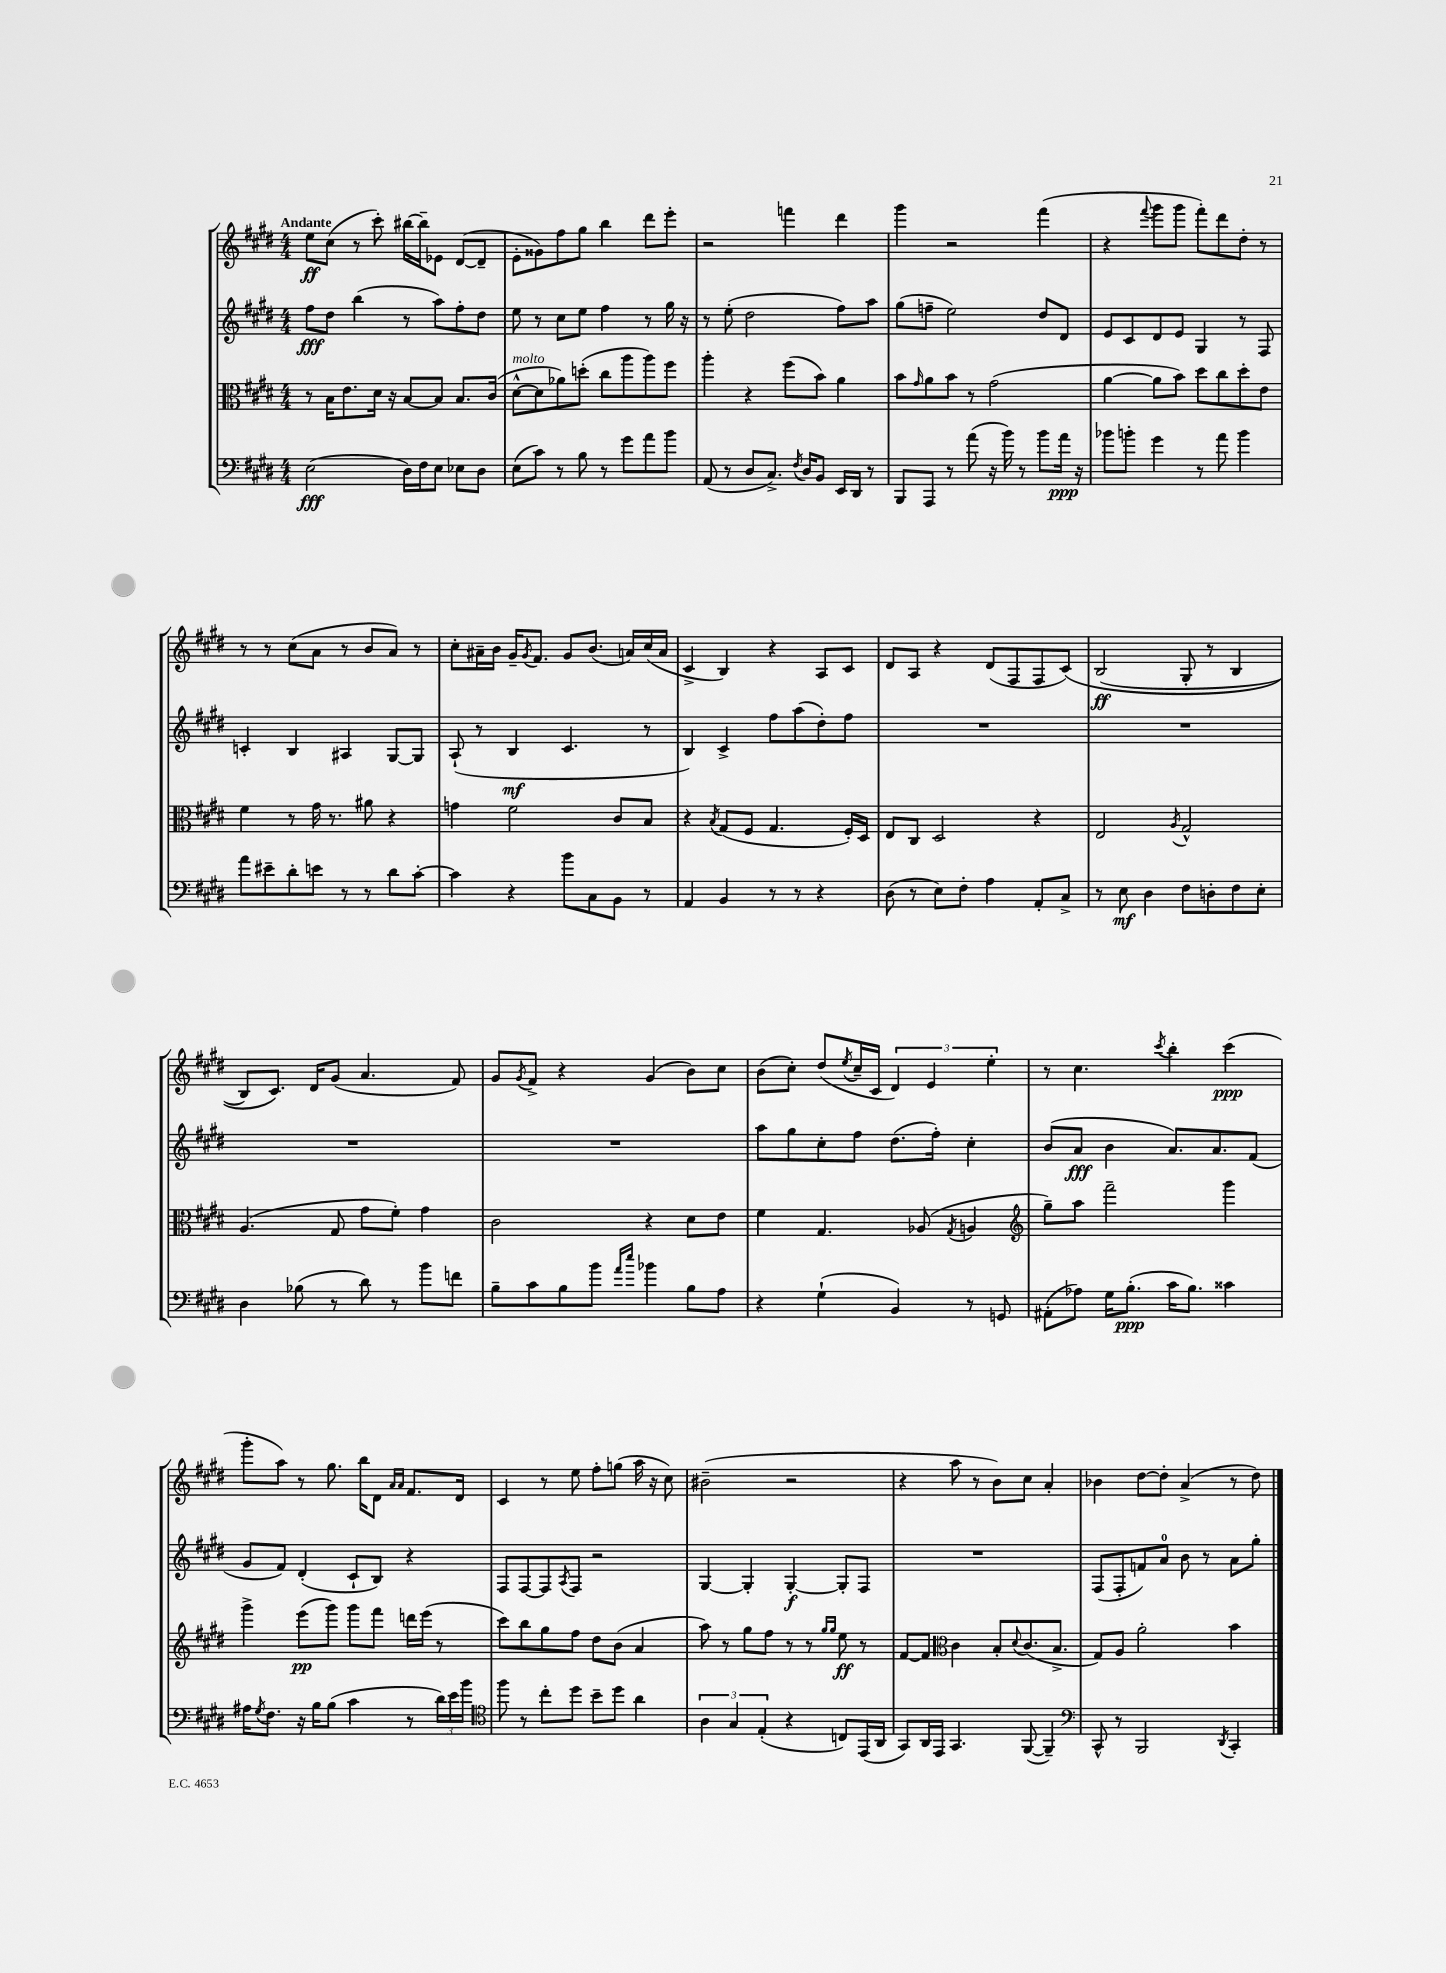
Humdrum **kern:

**kern	**dynam	**kern	**dynam	**kern	**dynam	**kern	**dynam
*part4	*part4	*part3	*part3	*part2	*part2	*part1	*part1
*staff4	*staff4	*staff3	*staff3	*staff2	*staff2	*staff1	*staff1
*clefF4	*	*clefC3	*	*clefG2	*	*clefG2	*
*k[f#c#g#d#]	*	*k[f#c#g#d#]	*	*k[f#c#g#d#]	*	*k[f#c#g#d#]	*
*M4/4	*	*M4/4	*	*M4/4	*	*M4/4	*
=1	=1	=1	=1	=1	=1	=1	=1
!	!	!	!	!	!	!LO:TX:a:B:t=Andante	!
(2E\	fff	8r	.	8ff#\L	fff	8ee\L	ff
.	.	16B\KL	.	8dd#\J	.	(8cc#\J	.
.	.	8.e\	.	.	.	.	.
.	.	.	.	(4bb\	.	8r	.
.	.	16d#\Jk	.	.	.	8ccc#'\)	.
.	.	16r	.	.	.	.	.
16D#\LL)	.	[8B/L	.	8r	.	[16bb#X\LL	.
16F#\J	.	.	.	.	.	16bb#~\J]	.
8E\J	.	8B/J]	.	8aa\L)	.	8e-X\J	.
8E-X\L	.	8.B/L	.	8ff#'\	.	([8d#/L	.
8D#\J	.	.	.	8dd#\J	.	8d#~/J]	.
.	.	(16c#/Jk	.	.	.	.	.
=2	=2	=2	=2	=2	=2	=2	=2
!	!	!LO:TX:a:i:t=molto	!	!	!	!	!
(8E\L	.	[8d#^^\L	.	8ee\	.	8e'\L	.
8c#\J)	.	8d#\]	.	8r	.	8g##X\)	.
8r	.	8a-X\)	.	8cc#\L	.	8ff#\	.
8B\	.	(8ddn'\J	.	8ee\J	.	8gg#\J	.
8r	.	8cc#\L	.	4ff#\	.	4bb\	.
8g#\L	.	8aa\	.	.	.	.	.
8a\	.	8aa\)	.	8r	.	8ddd#\L	.
8b\J	.	8ff#\J	.	16gg#\	.	8eee'\J	.
.	.	.	.	16r	.	.	.
=3	=3	=3	=3	=3	=3	=3	=3
(8AA/	.	4aa'\	.	8r	.	2r	.
8r	.	.	.	(8ee'\	.	.	.
8D#/L	.	4r	.	2dd#\	.	.	.
8.C#^/J)	.	.	.	.	.	.	.
.	.	(8ff#\L	.	.	.	4fffn\	.
8qF#/	.	.	.	.	.	.	.
16D#/KL	.	.	.	.	.	.	.
8BB/J	.	8b\J)	.	.	.	.	.
16EE/LL	.	4a\	.	8ff#\L)	.	4ddd#\	.
16DD#/JJ	.	.	.	.	.	.	.
8r	.	.	.	8aa\J	.	.	.
=4	=4	=4	=4	=4	=4	=4	=4
8BBB/L	.	8b\L	.	(8gg#\L	.	4ggg#\	.
.	.	16qqg#/	.	.	.	.	.
8AAA/J	.	8a\	.	8ffn~\J	.	.	.
8r	.	8b\J	.	2ee\)	.	2r	.
(8a\	.	8r	.	.	.	.	.
16r	.	(2g#\	.	.	.	.	.
16b\)	.	.	.	.	.	.	.
8r	.	.	.	.	.	.	.
8b\L	.	.	.	8dd#/L	.	(4fff#\	.
16a\Jk	ppp	.	.	8d#/J	.	.	.
16r	.	.	.	.	.	.	.
=5	=5	=5	=5	=5	=5	=5	=5
8b-X\L	.	[4a\	.	8e/L	.	4r	.
8bn'\J	.	.	.	8c#/	.	.	.
.	.	.	.	.	.	8qqfff#/	.
4g#\	.	8a\L]	.	8d#/	.	8ggg#\L	.
.	.	8b\J)	.	8e/J	.	8ggg#\J	.
8r	.	8dd#\L	.	4G#/	.	8fff#'\L)	.
8a\	.	8cc#\	.	.	.	8ddd#\	.
4b\	.	8dd#'\	.	8r	.	8dd#'\J	.
.	.	8e\J	.	8F#/	.	8r	.
!!LO:LB:g=z
=6	=6	=6	=6	=6	=6	=6	=6
8a\L	.	4f#\	.	4cn'/	.	8r	.
8e#X~\	.	.	.	.	.	8r	.
8d#'\	.	8r	.	4B/	.	(8cc#\L	.
8en\J	.	16g#\	.	.	.	8a\J	.
.	.	8.r	.	.	.	.	.
8r	.	.	.	4A#X/	.	8r	.
8r	.	8a#X\	.	.	.	8b/L	.
8d#\L	.	4r	.	[8G#/L	.	8a/J)	.
[8c#'\J	.	.	.	8G#/J]	.	8r	.
=7	=7	=7	=7	=7	=7	=7	=7
4c#\]	.	4gn\	.	(8A`/	.	8cc#'\L	.
.	.	.	.	8r	.	16a#X~\L	.
.	.	.	.	.	.	16b\JJ	.
4r	.	2f#\	.	4B/	mf	16g#~/KL	.
.	.	.	.	.	.	8qg#/	.
.	.	.	.	.	.	8.f#/J	.
8b\L	.	.	.	4.c#/	.	8g#/L	.
8C#\	.	.	.	.	.	(8.b/J	.
8BB\J	.	8c#/L	.	.	.	.	.
.	.	.	.	.	.	16an/LL)	.
8r	.	8B/J	.	8r	.	(16cc#/	.
.	.	.	.	.	.	16a/JJ	.
=8	=8	=8	=8	=8	=8	=8	=8
4AA/	.	4r	.	4B/)	.	4c#^/	.
.	.	8qB/	.	.	.	.	.
4BB/	.	(8G#/L	.	4c#^/	.	4B/)	.
.	.	8F#/J	.	.	.	.	.
8r	.	4.G#/	.	8ff#\L	.	4r	.
8r	.	.	.	(8aa\	.	.	.
4r	.	.	.	8dd#'\)	.	8A/L	.
.	.	16F#'/LL)	.	8ff#\J	.	8c#/J	.
.	.	16D#/JJ	.	.	.	.	.
=9	=9	=9	=9	=9	=9	=9	=9
(8D#\	.	8E/L	.	1r	.	8d#/L	.
8r	.	8C#/J	.	.	.	8A/J	.
8E\L)	.	2D#/	.	.	.	4r	.
8F#'\J	.	.	.	.	.	.	.
4A\	.	.	.	.	.	(8d#/L	.
.	.	.	.	.	.	8F#/	.
8AA'/L	.	4r	.	.	.	8F#/	.
8C#^/J	.	.	.	.	.	(8c#/J)	.
=10	=10	=10	=10	=10	=10	=10	=10
8r	.	2E/	.	1r	.	(2B/	ff
8E\	mf	.	.	.	.	.	.
4D#\	.	.	.	.	.	.	.
.	.	8qA/	.	.	.	.	.
8F#\L	.	2G#^^/	.	.	.	8G#'/	.
8Dn'\	.	.	.	.	.	8r	.
8F#\	.	.	.	.	.	4B/	.
8E'\J	.	.	.	.	.	.	.
!!LO:LB:g=z
=11	=11	=11	=11	=11	=11	=11	=11
4D#\	.	(4.A/	.	1r	.	8B/L)	.
.	.	.	.	.	.	8.c#/J)	.
(8B-X\	.	.	.	.	.	.	.
.	.	.	.	.	.	16d#/KL	.
8r	.	8G#/	.	.	.	(8g#/J	.
8d#\)	.	8g#\L	.	.	.	4.a/	.
8r	.	8f#'\J)	.	.	.	.	.
8b\L	.	4g#\	.	.	.	.	.
8fn\J	.	.	.	.	.	8f#/)	.
=12	=12	=12	=12	=12	=12	=12	=12
8B~\L	.	2c#\	.	1r	.	8g#/L	.
.	.	.	.	.	.	8qg#/	.
8c#\	.	.	.	.	.	8f#^/J	.
8B\	.	.	.	.	.	4r	.
8b\J	.	.	.	.	.	.	.
16qqa/LL	.	.	.	.	.	.	.
16qqee/JJ	.	.	.	.	.	.	.
4b-X\	.	4r	.	.	.	(4g#/	.
8B\L	.	8d#\L	.	.	.	8b\L)	.
8A\J	.	8e\J	.	.	.	8cc#\J	.
=13	=13	=13	=13	=13	=13	=13	=13
4r	.	4f#\	.	8aa\L	.	(8b\L	.
.	.	.	.	8gg#\	.	8cc#'\J)	.
(4G#`\	.	4.G#/	.	8cc#'\	.	(8dd#/L	.
.	.	.	.	.	.	8qee/	.
.	.	.	.	8ff#\J	.	16cc#~/L	.
.	.	.	.	.	.	16c#/JJ	.
4BB/)	.	.	.	(8.dd#\L	.	6d#/)	.
.	.	(8A-X/	.	.	.	.	.
.	.	.	.	.	.	6e/	.
.	.	.	.	16ff#'\Jk)	.	.	.
.	.	8qG#/	.	.	.	.	.
8r	.	4An/	.	4cc#'\	.	.	.
.	.	.	.	.	.	6ee'\	.
8GGn/	.	.	.	.	.	.	.
=14	=14	=14	=14	=14	=14	=14	=14
*	*	*clefG2	*	*	*	*	*
(8AA#X'\L	.	8gg#~\L)	.	(8b/L	.	8r	.
8A-X\J)	.	8aa\J	.	8a/J	fff	4.cc#\	.
16G#\KL	.	2fff#~\	.	4b\	.	.	.
(8.B'\J	ppp	.	.	.	.	.	.
.	.	.	.	.	.	8qccc#/	.
16c#\KL	.	.	.	8.a/L)	.	4bb'\	.
8.B\J)	.	.	.	.	.	.	.
.	.	.	.	8.a/	.	.	.
4c##X\	.	4ggg#\	.	.	.	(4ccc#\	ppp
.	.	.	.	(8f#/J	.	.	.
!!LO:LB:g=z
=15	=15	=15	=15	=15	=15	=15	=15
16A#X\KL	.	4ggg#^\	.	8g#/L	.	8ggg#'\L	.
8qG#/	.	.	.	.	.	.	.
8.F#\J	.	.	.	.	.	.	.
.	.	.	.	8f#/J)	.	8aa\J)	.
16r	.	(8eee\L	pp	(4d#'/	.	8r	.
16B\KL	.	.	.	.	.	.	.
(8B\J	.	8ggg#\J)	.	.	.	8.gg#\	.
4c#\	.	8ggg#\L	.	8c#`/L	.	.	.
.	.	.	.	.	.	16bb\KL	.
.	.	8fff#\J	.	8B/J)	.	8d#\J	.
.	.	.	.	.	.	16qqa/LL	.
.	.	.	.	.	.	16qqa/JJ	.
8r	.	16dddn\LL	.	4r	.	8.f#/L	.
.	.	(16eee\JJ	.	.	.	.	.
24d#\LL)	.	8r	.	.	.	.	.
24e\	.	.	.	.	.	.	.
.	.	.	.	.	.	16d#/Jk	.
24b\JJ	.	.	.	.	.	.	.
=16	=16	=16	=16	=16	=16	=16	=16
*clefC4	*	*	*	*	*	*	*
8ff#\	.	8ccc#\L)	.	8F#/L	.	4c#/	.
8r	.	8bb\	.	[8F#/	.	.	.
8cc#'\L	.	8gg#\	.	8F#/]	.	8r	.
.	.	.	.	8qA/	.	.	.
8dd#\J	.	8ff#\J	.	8F#/J	.	8ee\	.
8b~\L	.	8dd#\L	.	2r	.	8ff#'\L	.
8dd#\J	.	(8b\J	.	.	.	(8ggn\J	.
4a\	.	4a/	.	.	.	16aa\	.
.	.	.	.	.	.	16r	.
.	.	.	.	.	.	8cc#\)	.
=17	=17	=17	=17	=17	=17	=17	=17
6A\	.	8aa\)	.	[4G#/	.	(2b#X~\	.
.	.	8r	.	.	.	.	.
6G#/	.	.	.	.	.	.	.
.	.	8gg#\L	.	4G#'/]	.	.	.
(6E'/	.	.	.	.	.	.	.
.	.	8ff#\J	.	.	.	.	.
4r	.	8r	.	[4G#'/	f	2r	.
.	.	8r	.	.	.	.	.
.	.	16qqgg#/LL	.	.	.	.	.
.	.	16qqgg#/JJ	.	.	.	.	.
8Cn/L)	.	8ee\	ff	8G#'/L]	.	.	.
(16EE/L	.	8r	.	8F#/J	.	.	.
16AA/JJ	.	.	.	.	.	.	.
=18	=18	=18	=18	=18	=18	=18	=18
8GG#/L)	.	[8f#/L	.	1r	.	4r	.
16AA/L	.	8f#/J]	.	.	.	.	.
16EE/JJ	.	.	.	.	.	.	.
*	*	*clefC3	*	*	*	*	*
4.GG#/	.	4c#\	.	.	.	8aa\	.
.	.	.	.	.	.	8r	.
.	.	8B'/L	.	.	.	8b\L)	.
.	.	8qqd#/	.	.	.	.	.
([8FF#/	.	(8.c#/	.	.	.	8cc#\J	.
4FF#~/])	.	.	.	.	.	4a'/	.
.	.	8.B^/J	.	.	.	.	.
=19	=19	=19	=19	=19	=19	=19	=19
*clefF4	*	*	*	*	*	*	*
8CC#^^/	.	8G#/L)	.	(8F#/L	.	4b-X\	.
8r	.	8A/J	.	8F#'/	.	.	.
2BBB/	.	2a'\	.	8fn/)	.	[8dd#\L	.
.	.	.	.	8a/J	.	8dd#'\J]	.
.	.	.	.	8b\	.	(4a^/	.
.	.	.	.	8r	.	.	.
8qDD#/	.	.	.	.	.	.	.
4CC#'/	.	4b\	.	8a\L	.	8r	.
.	.	.	.	8gg#'\J	.	8dd#\)	.
==	==	==	==	==	==	==	==
*-	*-	*-	*-	*-	*-	*-	*-
